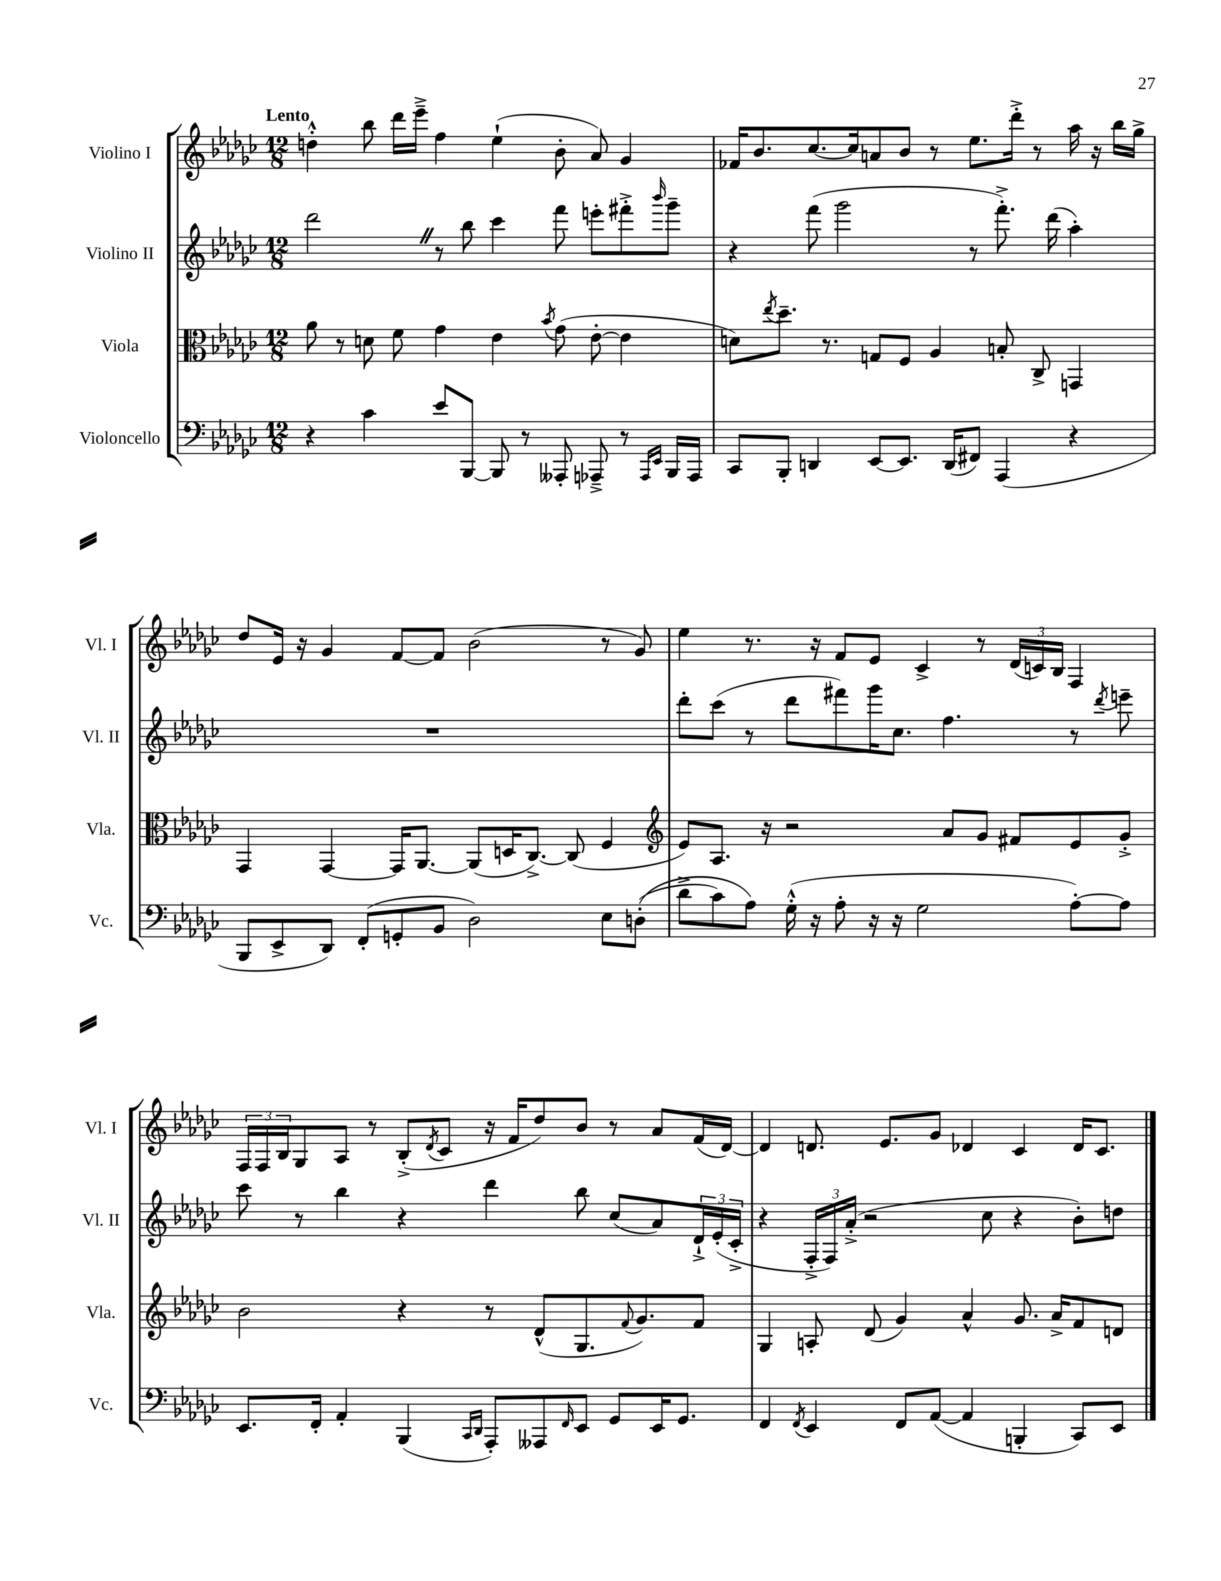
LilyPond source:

<<
\new StaffGroup <<
\new Staff = "s0" \with { instrumentName = "Violino I" shortInstrumentName = "Vl. I" } {
    \clef treble \key ges \major \numericTimeSignature \time 12/8 \tempo "Lento"
    d''4-.-^ bes''8 des'''16 ees'''16---> f''4 ees''4-!( bes'8-. aes'8) ges'4 |
    fes'16 bes'8. ces''8.~ ces''16 a'8 bes'8 r8 ees''8. des'''16-.-> r8 aes''16 r16 bes''16 ges''16-> |
    des''8 ees'16 r16 ges'4 f'8~ f'8 bes'2( r8 ges'8) |
    ees''4 r8. r16 f'8 ees'8 ces'4-> r8 \tuplet 3/2 { des'16( c'16) bes16 } f4 |
    \tuplet 3/2 { f16 f16 bes16 } ges8 aes8 r8 bes8-.->( \acciaccatura { des'8 } ces'8 r16 f'16 des''8) bes'8 r8 aes'8 f'16( des'16~) |
    des'4 d'8. ees'8. ges'8 des'4 ces'4 des'16 ces'8. \bar "|." |
}
\new Staff = "s1" \with { instrumentName = "Violino II" shortInstrumentName = "Vl. II" } {
    \clef treble \key ges \major \numericTimeSignature \time 12/8
    des'''2 \once \override BreathingSign.text = \markup { \musicglyph "scripts.caesura.straight" } \breathe r8 bes''8 ces'''4 f'''8 e'''8-. fis'''8-.-> \grace { bes'''16 } ges'''8-- |
    r4 f'''8( ges'''2 r8 f'''8.-.->) des'''16( aes''4-.) |
    R1. |
    des'''8-. ces'''8( r8 des'''8 fis'''8) ges'''16 ces''8. f''4. r8 \acciaccatura { des'''8 } e'''8-- |
    ces'''8 r8 bes''4 r4 des'''4 bes''8 ces''8( aes'8) \tuplet 3/2 { des'16-!-> ees'16-.( ces'16-.-> } |
    r4 \tuplet 3/2 { f16-.-> f16) aes'16-.->( } r2 ces''8 r4 bes'8-.) d''8 \bar "|." |
}
\new Staff = "s2" \with { instrumentName = "Viola" shortInstrumentName = "Vla." } {
    \clef alto \key ges \major \numericTimeSignature \time 12/8
    aes'8 r8 d'8 f'8 ges'4 ees'4 \acciaccatura { bes'8 } ges'8( ees'8~-. ees'4 |
    d'8) \acciaccatura { ees''8 } des''8.-- r8. g8 f8 aes4 b8-. ces8-> g,4 |
    ges,4 ges,4~ ges,16 aes,8.~ aes,8( d16 ces8.~->) ces8( f4 |
    \clef treble ees'8) aes8. r16 r2 aes'8 ges'8 fis'8 ees'8 ges'8-.-> |
    bes'2 r4 r8 des'8-^( ges8. \appoggiatura { f'8 } ges'8.) f'8 |
    ges4 a8-. des'8( ges'4) aes'4-^ ges'8. aes'16-> f'8 d'8 \bar "|." |
}
\new Staff = "s3" \with { instrumentName = "Violoncello" shortInstrumentName = "Vc." } {
    \clef bass \key ges \major \numericTimeSignature \time 12/8
    r4 ces'4 ees'8 bes,,8~ bes,,8 r8 aeses,,8-. aes,,8---> r8 \grace { aes,,16 ees,16 } bes,,16 aes,,16 |
    ces,8 bes,,8-. d,4 ees,8~ ees,8. d,16( fis,8) aes,,4( r4 |
    bes,,8 ees,8-> des,8) f,8-.( g,8-. bes,8 des2) ees8 d8-.(\( |
    des'8-> ces'8) aes8\) ges16-.-^( r16 aes8-. r16 r16 ges2 aes8~-.) aes8 |
    ees,8. f,16-. aes,4-. bes,,4( \grace { ces,16 des,16 } aes,,8-.) aeses,,8 \grace { f,16 } ees,8 ges,8 ees,16 ges,8. |
    f,4 \acciaccatura { f,8 } ees,4 f,8 aes,8~( aes,4 b,,4-. ces,8) ees,8 \bar "|." |
}
>>
>>
\layout { \context { \Score \remove "Bar_number_engraver" } }
